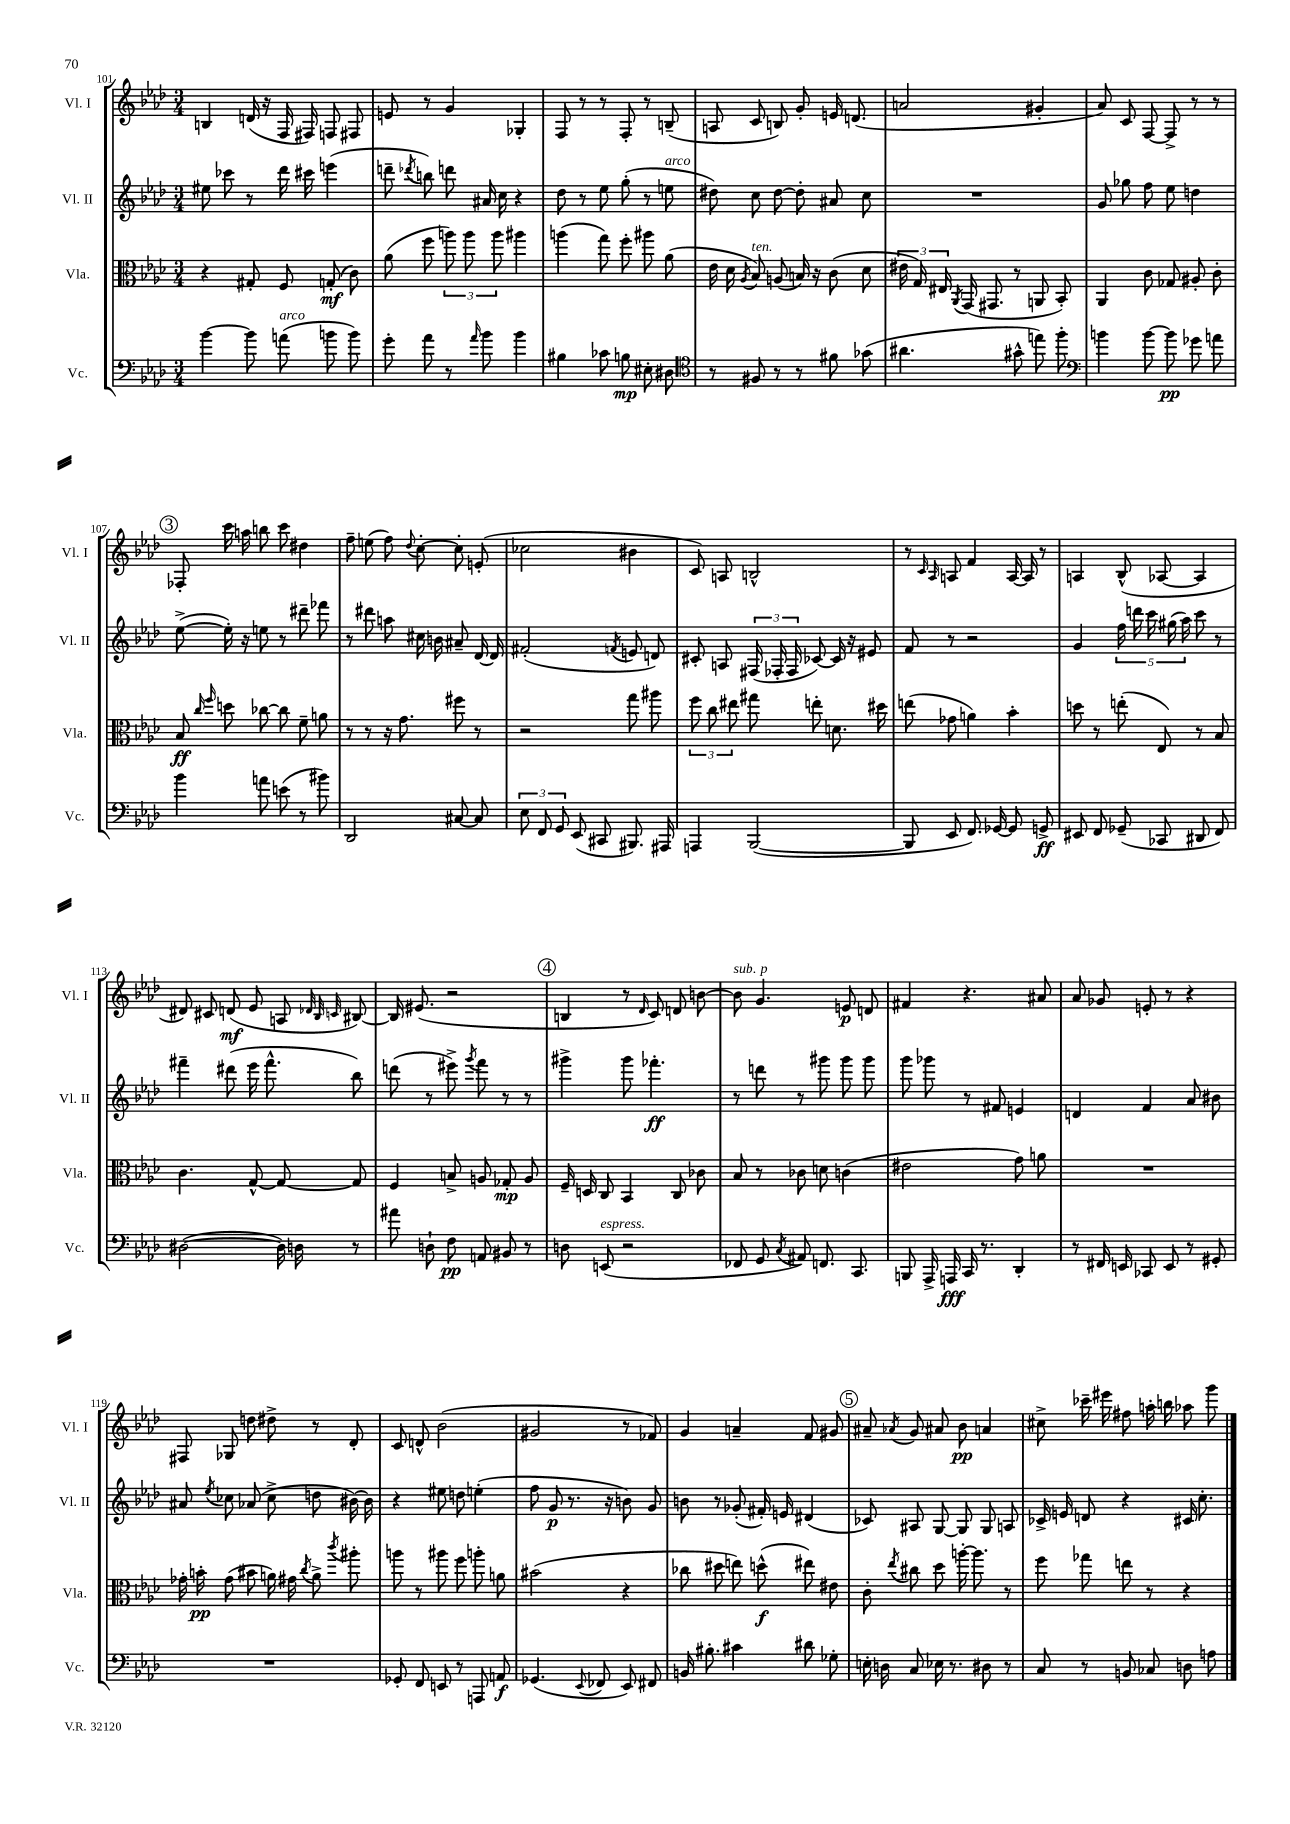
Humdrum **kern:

**kern	**kern	**kern	**kern
*staff4	*staff3	*staff2	*staff1
*clefF4	*clefC3	*clefG2	*clefG2
*k[b-e-a-d-]	*k[b-e-a-d-]	*k[b-e-a-d-]	*k[b-e-a-d-]
*M3/4	*M3/4	*M3/4	*M3/4
[4b-	4r	8ee#	4B
.	.	8ccc-	.
8b-]	8G#'	8r	(16d
.	.	.	16r
(8a	8F	16ddd-	16F
.	.	16ccc#	16F#)
8b	(8G'	(4eee	8F
8b)	8c)	.	8F#
=	=	=	=
8g'	(8a-	8ddd~	8e
.	.	8qddd-	.
8a-	8ff	8bb)	8r
8r	12aa)	8ddd	4g
.	12aa	.	.
16qqa-	.	.	.
8b-	.	16a#	.
.	12aa	.	.
.	.	16cc	.
4b-	4aa#	4r	4G-'
=	=	=	=
4B#	(4aa	8dd-	8F
.	.	8r	8r
8c-	8gg)	8ee-	8r
8B	8ff'	(8gg'	8F'
8E#'	8aa#	8r	8r
8D#	(8a-	8ee	(8B~
=	=	=	=
*clefC4	*	*	*
8r	16e-	8dd#)	8A
.	16d-	.	.
.	8qA-	.	.
8F#	8B-)	8cc	8c
8r	(8A	[8dd#	8B)
8r	16B)	8dd#']	8g'
.	16r	.	.
8f#	(8c	8a#	16e
.	.	.	(8.d
(8g-	8d-	8cc	.
=	=	=	=
4.a#	24e#	2.r	2a
.	24G)	.	.
.	24E#	.	.
.	8qAA-	.	.
.	(16GG	.	.
.	8.GG#	.	.
8g#^^	8r	.	.
8ee)	8AA	.	4g#'
8ff'	8BB-')	.	.
=	=	=	=
*clefF4	*	*	*
4b	4AA-	8g	8a-)
.	.	8gg-	8c
[8b	8c	8ff	[8F
8b]	8G-	8ee-	8F^]
8g-	8A#'	4dd	8r
8a	8c'	.	8r
=	=	=	=
4b-	8B-	([8ee-^	8F-'
.	16qqcc	.	.
.	16qqff	.	.
.	8dd	16ee-'])	16ccc
.	.	16r	16aa
8a	[8cc-	8ee	8bb
(8e	8cc-]	8r	8ccc
8r	8f~	8ddd#~	4dd#
8b#)	8a	8fff-	.
=	=	=	=
2DD-	8r	8r	8ff~
.	8r	8ddd#	(8ee
.	16r	8aa	8ff)
.	8.g	.	.
.	.	.	8qqdd-
.	.	16cc#	[8cc'
.	.	16b	.
[8C#	8ff#	8a#~	8cc']
8C#]	8r	[16d-	(8e'
.	.	16d-]	.
=	=	=	=
12E-	2r	(2f#'	2cc-
12FF	.	.	.
12GG	.	.	.
(8EE-	.	.	.
8CC#	.	.	.
.	.	8qf	.
8.BBB#)	8gg	8e	4b#
.	8aa#	8d)	.
16AAA#	.	.	.
=	=	=	=
4AAA	12ff	8c#'	8c)
.	12cc	.	.
.	.	8A	8A
.	12ee#	.	.
([2BBB-	8gg#	(24F#	2B^^
.	.	24F-'	.
.	.	24F-	.
.	8ee'	[8c-)	.
.	8.d	16c-]	.
.	.	16r	.
.	.	8e#	.
.	16dd#	.	.
=	=	=	=
8BBB-]	(8ee	8f	8r
.	.	.	16qqc
.	.	.	16qqA-
8EE-	8g-	8r	8A
8.FF)	4a)	2r	4f
[16GG-	.	.	.
8GG-]	4b-'	.	[16A
.	.	.	16A]
8GG^	.	.	8r
=	=	=	=
8EE#	8dd	4g	4A
8FF	8r	.	.
(8GG-~	(8ee'	20ff	(8B-^^
.	.	20ddd	.
.	.	20ccc	.
8CC-	8E-)	.	[8A-
.	.	(20gg#	.
.	.	20aa-)	.
8DD#	8r	8ccc	4A-]
8FF)	8B-	8r	.
=	=	=	=
([2D#	4.c	4fff#~	8d#)
.	.	.	8c#
.	.	(8ddd#	(8d
.	[8G^^	16eee-	8e-
.	.	8.fff#^^	.
16D#])	8G_	.	8A
16D	.	.	.
.	.	.	32qqd-
.	.	.	32qqB-
.	.	.	32qqc
8r	8G]	8bb-)	[8B#)
=	=	=	=
8a#	4F	(8ddd	16B#]
.	.	.	(8.e#
8D`	.	8r	.
8F	8B^	8eee#^)	2r
.	.	8qggg	.
8AA	8A	8fff	.
8BB#	8G-'	8r	.
8r	8A	8r	.
=	=	=	=
8D	16F~	4ggg#^	4B
.	16D	.	.
(8EE	8C	.	.
2r	4BB-	8ggg#	8r
.	.	.	16qqd-
.	.	4.fff-'	8c)
.	8C	.	8d
.	8c-	.	[8b
=	=	=	=
8FF-	8B-	8r	8b]
8GG	8r	8ddd	4.g
8qC	.	.	.
8AA#)	8c-	8r	.
8.FF	8d	8ggg#	.
.	(4c	8ggg#	8e
8.CC	.	.	.
.	.	8ggg#	8d
=	=	=	=
8BBB	2e#	8ggg	4f#
16AAA-^	.	8ggg-	.
16AAA	.	.	.
16CC	.	8r	4.r
8.r	.	.	.
.	.	8f#	.
4DD-'	8g)	4e	.
.	8a	.	8a#
=	=	=	=
8r	2.r	4d	8a-
16FF#	.	.	8g-
16EE	.	.	.
8CC-	.	4f	8e'
8EE	.	.	8r
8r	.	8a-	4r
8GG#'	.	8b#	.
=	=	=	=
2.r	16g-'	8a#	8F#
.	16b'	.	.
.	.	8qee-	.
.	(8g-	8cc-	8G-
.	8b#	(8a-	8dd
.	16a)	8cc-^	8dd#^
.	16g#	.	.
.	8qcc	.	.
.	8a^	8dd	8r
.	8qccc	.	.
.	8aa#'	[16b#)	8d-'
.	.	16b#]	.
=	=	=	=
8GG-'	8aa	4r	8c
8FF	8r	.	8d^^
8EE	8aa#	8ee#	(2b-
8r	8ff	8dd	.
8AAA	8aa'	(4ee'	.
8AA	8a	.	.
=	=	=	=
(4.GG-	(2b#	8ff	2g#
.	.	8g	.
.	.	8.r	.
8qqEE-	.	.	.
8FF-	.	.	.
.	.	16r	.
8EE-)	4r	8b)	8r
8FF#	.	8g	8f-)
=	=	=	=
16BB	8cc-	8b	4g
8.B#'	.	.	.
.	8dd#	8r	.
4c#	8ee)	(8g-'	4a~
.	(8dd^^	16f#')	.
.	.	16e	.
8d#	8ee#)	(4d#	8f
8G-'	8e#	.	8g#
=	=	=	=
16E'	8c'	8c-)	8a#~
16D	.	.	.
.	8qee-	.	8qa-
8C	8cc#	8A#	8g
16E-	8dd-	[8G	8a#
8.r	.	.	.
.	[16aa'	8G]	8b-
.	8.aa]	.	.
8D#	.	8G	4a
8r	8r	8A	.
=	=	=	=
8C	8ff	16c-^	8cc#^
.	.	16e	.
8r	8gg-	8d	16ccc-~
.	.	.	16eee#
8BB	8ee	4r	8ff#
8C-	8r	.	16aa'
.	.	.	16bb
8D	4r	16c#	8aa-
.	.	8.cc'	.
8A	.	.	8ggg
==	==	==	==
*-	*-	*-	*-
